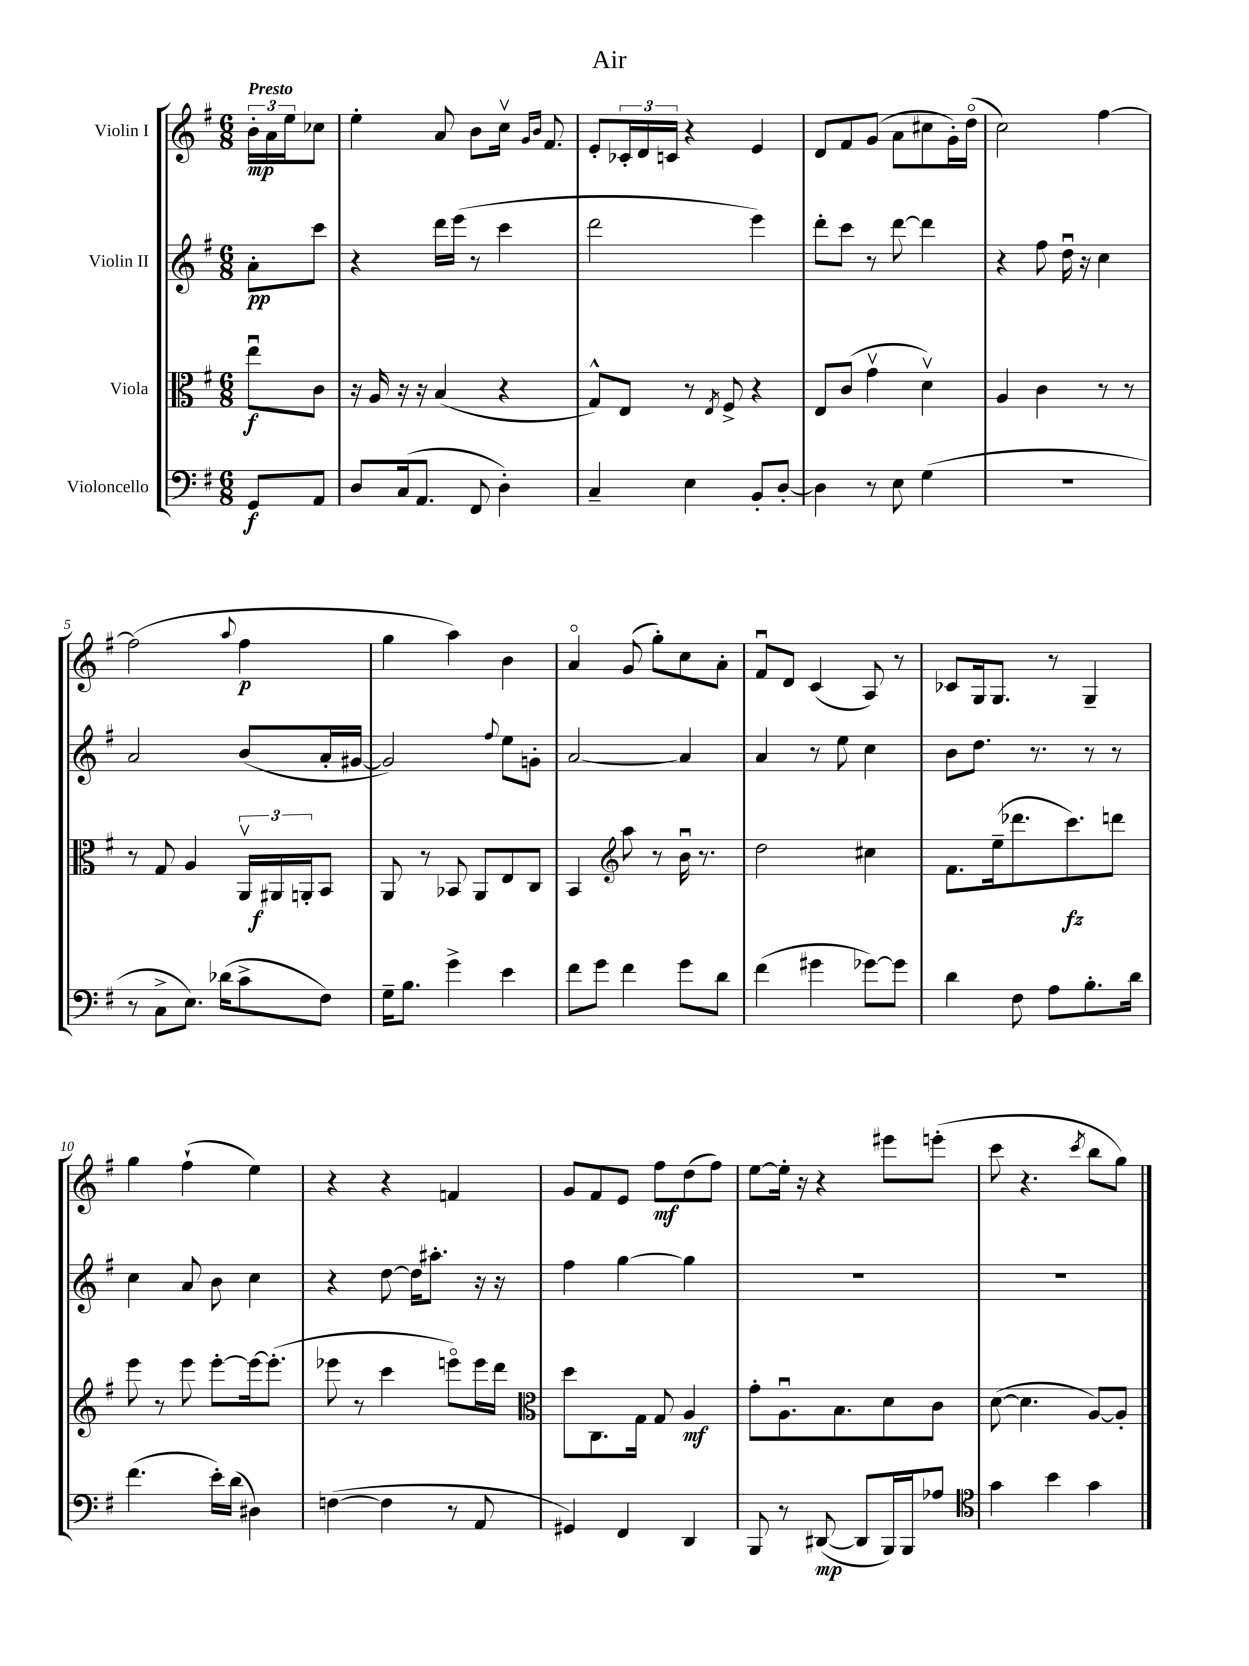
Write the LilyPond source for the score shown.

\header { title = "Air" }
<<
\new StaffGroup <<
\new Staff = "s0" \with { instrumentName = "Violin I" } {
    \clef treble \key g \major \numericTimeSignature \time 6/8 \partial 4 \tempo "Presto"
    \tuplet 3/2 { b'16-.\mp a'16 e''16 } ces''8 |
    e''4-. a'8 b'8 c''16\upbow \grace { g'16 b'16 } fis'8. |
    e'8-. \tuplet 3/2 { ces'16-. d'16 c'16 } r4 e'4 |
    d'8 fis'8 g'8( a'8 cis''8 g'16-.) d''16\flageolet( |
    c''2) fis''4~ |
    fis''2( \appoggiatura { a''8 } fis''4\p |
    g''4 a''4) b'4 |
    a'4\flageolet g'8( g''8-.) c''8 a'8-. |
    fis'8\downbow d'8 c'4( a8) r8 |
    ces'8 g16 g8. r8 g4-- |
    g''4 fis''4-!( e''4) |
    r4 r4 f'4 |
    g'8 fis'8 e'8 fis''8\mf d''8( fis''8) |
    e''8~ e''16-. r16 r4 eis'''8 e'''8-.( |
    c'''8 r4. \acciaccatura { c'''8 } b''8 g''8) \bar "|." |
}
\new Staff = "s1" \with { instrumentName = "Violin II" } {
    \clef treble \key g \major \numericTimeSignature \time 6/8 \partial 4
    a'8-.\pp c'''8 |
    r4 d'''16 e'''16( r8 c'''4 |
    d'''2 e'''4) |
    d'''8-. c'''8 r8 d'''8~ d'''4 |
    r4 fis''8 d''16\downbow r16 c''4 |
    a'2 b'8( a'16-. gis'16~ |
    gis'2) \appoggiatura { fis''8 } e''8 g'8-. |
    a'2~ a'4 |
    a'4 r8 e''8 c''4 |
    b'8 d''8. r8. r8 r8 |
    c''4 a'8 b'8 c''4 |
    r4 d''8~ d''16 ais''8.-. r16 r16 |
    fis''4 g''4~ g''4 |
    R2. |
    R2. \bar "|." |
}
\new Staff = "s2" \with { instrumentName = "Viola" } {
    \clef alto \key g \major \numericTimeSignature \time 6/8 \partial 4
    e''8\downbow\f c'8 |
    r16 a16 r16 r16 b4( r4 |
    g8-^) e8 r8 \acciaccatura { e8 } fis8-> r4 |
    e8 c'8( g'4\upbow d'4\upbow) |
    a4 c'4 r8 r8 |
    r8 g8 a4 \tuplet 3/2 { a,16\upbow ais,16\f a,16-. } b,8 |
    a,8 r8 bes,8 a,8 e8 c8 |
    b,4 \clef treble a''8 r8 b'16\downbow r8. |
    d''2 cis''4 |
    fis'8. e''16--( des'''8. c'''8.\fz) d'''8 |
    e'''8 r8 e'''8 e'''8~-. e'''16~ e'''8.-.( |
    ees'''8 r8 c'''4 e'''8\flageolet) e'''16 d'''16 |
    \clef alto d''8 c8. g16 g8 a4\mf |
    g'8-. a8.\downbow b8. d'8 c'8 |
    d'8~( d'4. a8~) a8-. \bar "|." |
}
\new Staff = "s3" \with { instrumentName = "Violoncello" } {
    \clef bass \key g \major \numericTimeSignature \time 6/8 \partial 4
    g,8\f a,8 |
    d8 c16( a,8. fis,8 d4-.) |
    c4-- e4 b,8-. d8~-. |
    d4 r8 e8 g4( |
    R2. |
    r8 c8-> e8.) des'16( c'8-> fis8) |
    g16-- b8. g'4-> e'4 |
    fis'8 g'8 fis'4 g'8 d'8 |
    fis'4( gis'4 ges'8~) ges'8 |
    d'4 fis8 a8 b8.-. d'16 |
    fis'4.( e'16-.) d'16( dis4) |
    f4~( f4 r8 a,8 |
    gis,4) fis,4 d,4 |
    b,,8 r8 dis,8~\mp( dis,8 b,,16) b,,16 aes8 |
    \clef tenor g'4 b'4 g'4 \bar "|." |
}
>>
>>
